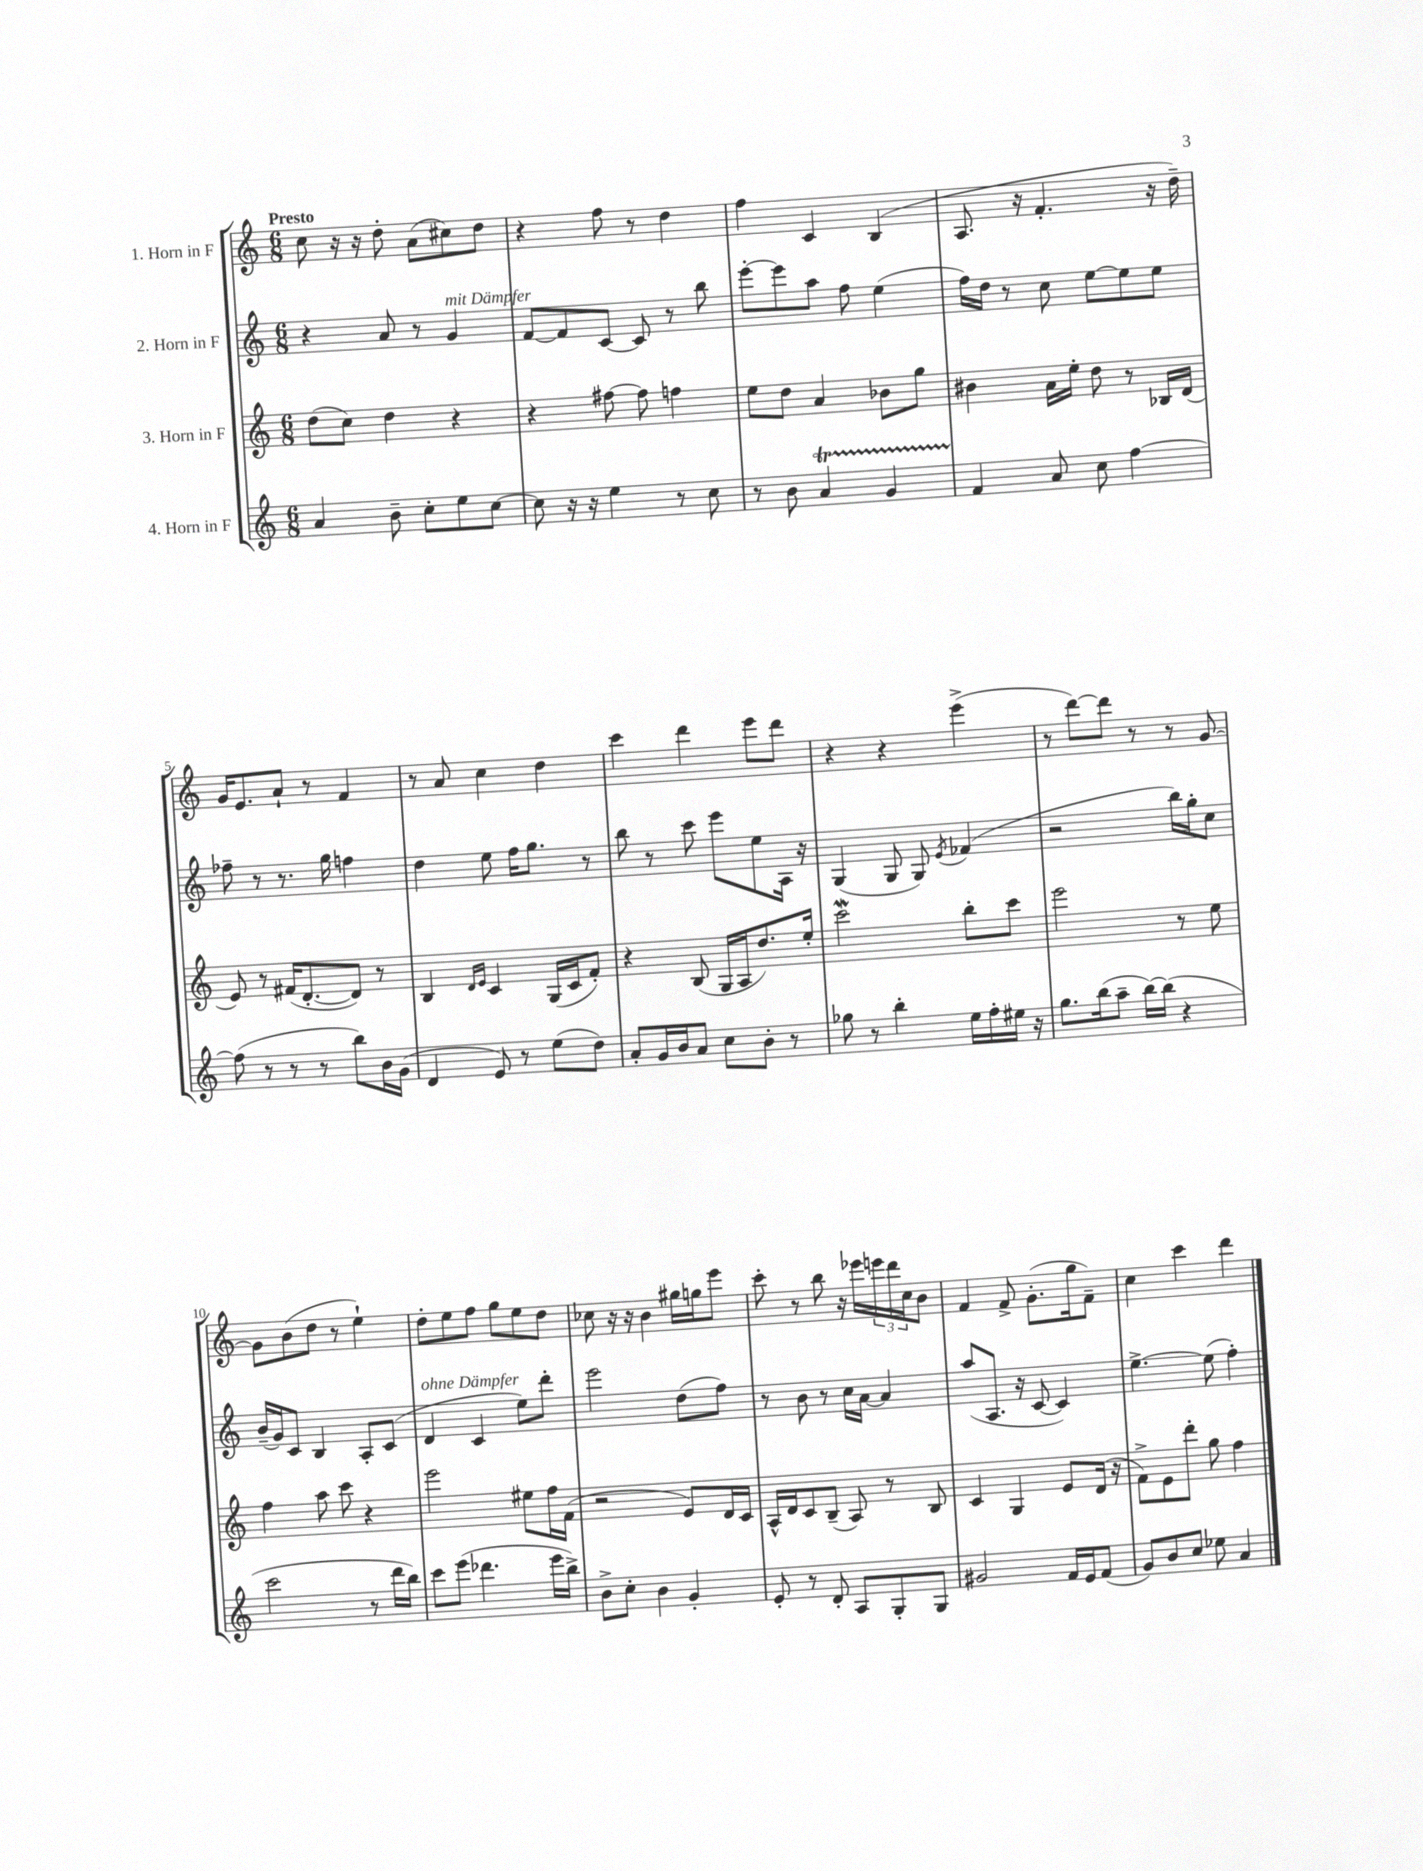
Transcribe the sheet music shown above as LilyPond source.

<<
\new StaffGroup <<
\new Staff = "s0" \with { instrumentName = "1. Horn in F" } {
    \clef treble \key c \major \numericTimeSignature \time 6/8 \tempo "Presto"
    c''8 r16 r16 d''8-. a'8( cis''8) d''8 |
    r4 f''8 r8 d''4 |
    f''4 c'4 b4( |
    a8. r16 f'4.-. r16 d''16--) |
    g'16 e'8. a'8-! r8 f'4 |
    r8 a'8 c''4 d''4 |
    c'''4 d'''4 e'''8 d'''8 |
    r4 r4 e'''4->( |
    r8 d'''8~) d'''8 r8 r8 g'8~ |
    g'8 b'8( d''8 r8 e''4-!) |
    d''8-. e''8 f''8 g''8 e''8 d''8 |
    ces''8 r16 r16 b'4 gis''16 g''16 e'''8 |
    c'''8-. r8 b''8 r16 ees'''16 \tuplet 3/2 { e'''16 d'''16 c''16 } b'8 |
    f'4 f'8-> g'8.-.( g''16 f'8--) |
    c''4 c'''4 d'''4 \bar "|." |
}
\new Staff = "s1" \with { instrumentName = "2. Horn in F" } {
    \clef treble \key c \major \numericTimeSignature \time 6/8
    r4 a'8 r8 g'4^\markup { \italic "mit Dämpfer" } |
    f'8~ f'8 c'8~ c'8 r8 b''8 |
    e'''8~-. e'''8 a''8 f''8 e''4( |
    f''16) d''16 r8 c''8 e''8~ e''8 e''8 |
    fes''8-- r8 r8. g''16 f''4 |
    d''4 e''8 f''16 g''8. r8 |
    b''8 r8 c'''8 e'''8 e''8 a16 r16 |
    g4( g8 g8) \acciaccatura { e'8 } fes'4( |
    r2 b''16) g''16-. c''8 |
    b'16--( g'16) c'8 b4 a8-. c'8( |
    d'4^\markup { \italic "ohne Dämpfer" } c'4 e''8) d'''8-. |
    e'''2 d''8( f''8) |
    r8 b'8 r8 c''16 a'16~ a'4 |
    a''8( a8. r16 c'8~ c'4) |
    e''4.~-> e''8( f''4-.) \bar "|." |
}
\new Staff = "s2" \with { instrumentName = "3. Horn in F" } {
    \clef treble \key c \major \numericTimeSignature \time 6/8
    d''8( c''8) d''4 r4 |
    r4 fis''8~ fis''8 f''4 |
    e''8 d''8 a'4 bes'8 g''8 |
    bis'4 a'16 e''16-. d''8 r8 bes16 d'16( |
    e'8) r8 fis'16( d'8.~-. d'8) r8 |
    b4 \grace { d'16 e'16 } c'4 g16( c'16 f'8-.) |
    r4 b8( g16 a16 d''8.) e''16-. |
    c'''2\mordent b''8-. c'''8 |
    e'''2 r8 e''8 |
    f''4 a''8 c'''8 r4 |
    e'''2 eis''8 f''16 f'16( |
    r2 e'8) d'16 c'16 |
    a16-^ d'16 c'8 b8--( a8) r8 b8 |
    c'4 g4 e'8 d'16( r16 |
    f'8->) e'8 d'''8-. g''8 f''4 \bar "|." |
}
\new Staff = "s3" \with { instrumentName = "4. Horn in F" } {
    \clef treble \key c \major \numericTimeSignature \time 6/8
    a'4 b'8-- c''8-. e''8 c''8~ |
    c''8 r16 r16 e''4 r8 c''8 |
    r8 b'8 a'4\startTrillSpan g'4 |
    f'4\stopTrillSpan a'8 c''8 f''4~ |
    f''8( r8 r8 r8 b''8) b'16 g'16( |
    d'4 e'8) r8 e''8( d''8) |
    a'8-. g'16 b'16 a'8 c''8 b'8-. r8 |
    ges''8 r8 b''4-. e''16 f''16-. eis''16 r16 |
    g''8. b''16( a''8-- b''16~) b''16( r4 |
    c'''2 r8 d'''16 b''16) |
    c'''8 e'''8( des'''4. e'''16 b''16->) |
    b'8-> c''8-. b'4 g'4-. |
    e'8-. r8 d'8-. a8 g8-. g8 |
    gis'2 f'16 e'16 f'8( |
    g'8) b'8 c''8 ees''8 a'4 \bar "|." |
}
>>
>>
